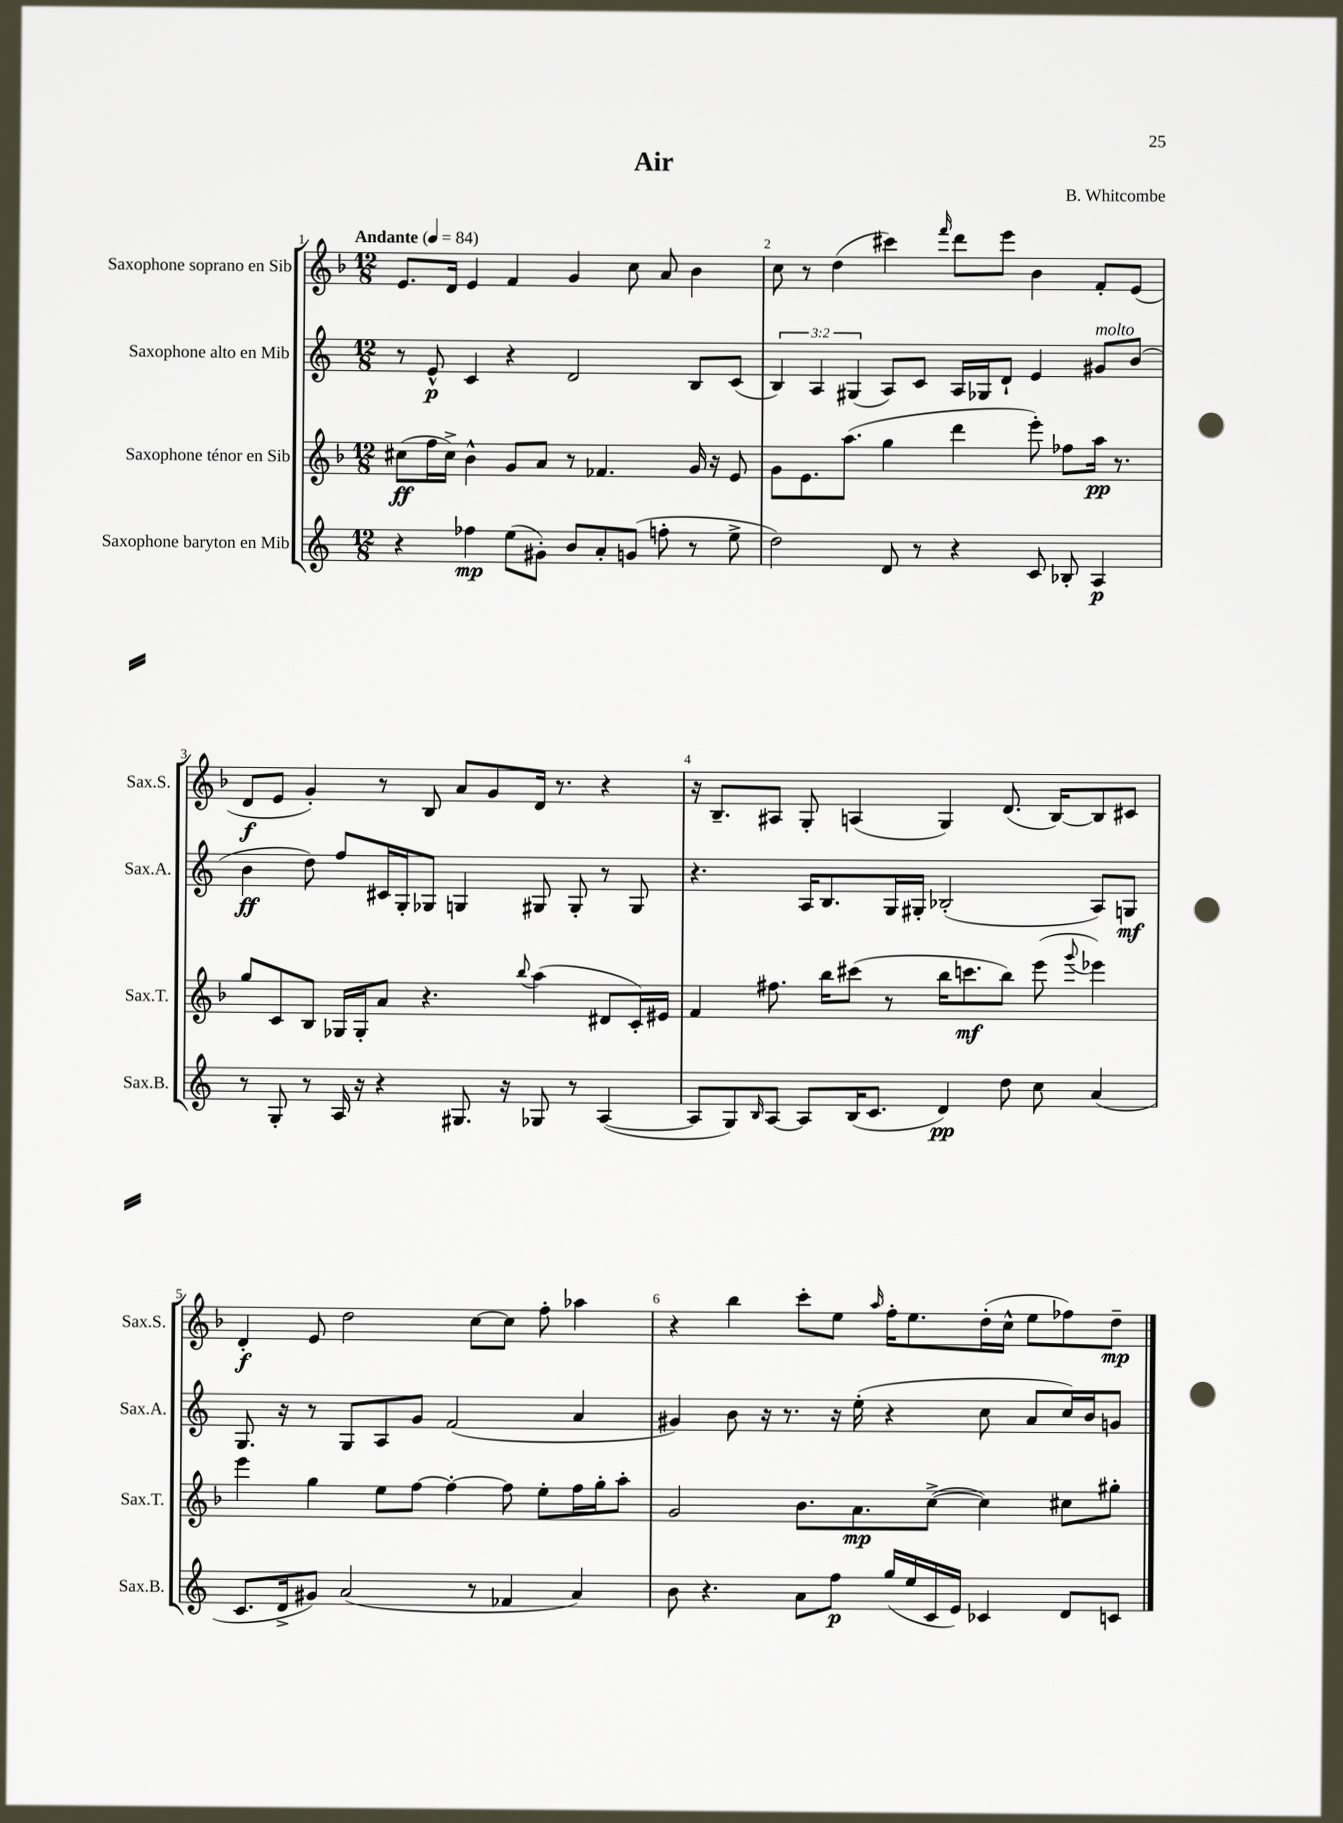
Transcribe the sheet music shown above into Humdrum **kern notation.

**kern	**dynam	**kern	**dynam	**kern	**dynam	**kern	**dynam
*part4	*part4	*part3	*part3	*part2	*part2	*part1	*part1
*staff4	*staff4	*staff3	*staff3	*staff2	*staff2	*staff1	*staff1
*I"Saxophone baryton en Mib	*	*I"Saxophone ténor en Sib	*	*I"Saxophone alto en Mib	*	*I"Saxophone soprano en Sib	*
*I'Sax.B.	*	*I'Sax.T.	*	*I'Sax.A.	*	*I'Sax.S.	*
*clefG2	*	*clefG2	*	*clefG2	*	*clefG2	*
*k[]	*	*k[b-]	*	*k[]	*	*k[b-]	*
*M12/8	*	*M12/8	*	*M12/8	*	*M12/8	*
*MM84	*	*MM84	*	*MM84	*	*MM84	*
=1	=1	=1	=1	=1	=1	=1	=1
!	!	!	!	!	!	!LO:TX:a:B:t=Andante	!
4r	.	(8cc#X\L	ff	8r	.	8.e/L	.
.	.	16ff\L	.	8e^^/	p	.	.
.	.	16cc#^\JJ)	.	.	.	16d/Jk	.
4ff-X\	mp	4b-^^\	.	4c/	.	4e/	.
(8ee\L	.	8g/L	.	4r	.	4f/	.
8g#X'\J)	.	8a/J	.	.	.	.	.
8b/L	.	8r	.	2d/	.	4g/	.
8a'/	.	4.f-X/	.	.	.	.	.
(8gn/J	.	.	.	.	.	8cc\	.
8ffn'\	.	.	.	.	.	8a/	.
8r	.	16g/	.	8B/L	.	4b-\	.
.	.	16r	.	.	.	.	.
8ee^\	.	8e/	.	(8c/J	.	.	.
=2	=2	=2	=2	=2	=2	=2	=2
2dd\)	.	8g\L	.	6B/)	.	8cc\	.
.	.	8.e\	.	.	.	8r	.
.	.	.	.	6A/	.	.	.
.	.	.	.	.	.	(4dd\	.
.	.	(8.aa\J	.	.	.	.	.
.	.	.	.	(6G#X/	.	.	.
8d/	.	4gg\	.	8A/L)	.	4ccc#X\)	.
8r	.	.	.	8c/J	.	.	.
.	.	.	.	.	.	16qqfff/	.
4r	.	4ddd\	.	16A/LL	.	8ddd\L	.
.	.	.	.	16G-X/J	.	.	.
.	.	.	.	8d`/J	.	8eee\J	.
8c/	.	8eee'\)	.	4e/	.	4b-\	.
8B-X'/	.	8ff-X\L	.	.	.	.	.
!	!	!	!	!LO:TX:a:i:t=molto	!	!	!
4A/	p	16aa\Jk	pp	8g#X/L	.	8f'/L	.
.	.	8.r	.	.	.	.	.
.	.	.	.	(8b/J	.	(8e/J	.
!!LO:LB:g=z
=3	=3	=3	=3	=3	=3	=3	=3
8r	.	8gg/L	.	4b\	ff	8d/L	f
8G'/	.	8c/	.	.	.	8e/J	.
8r	.	8B-/J	.	8dd\)	.	4g'/)	.
16A/	.	16G-X/LL	.	8ff/L	.	.	.
16r	.	16G-'/J	.	.	.	.	.
4r	.	8a/J	.	16c#X/L	.	8r	.
.	.	.	.	16G'/J	.	.	.
.	.	4.r	.	8G-X/J	.	8B-/	.
8.G#X/	.	.	.	4Gn/	.	8a/L	.
.	.	.	.	.	.	8g/	.
16r	.	.	.	.	.	.	.
.	.	8qqbb-/	.	.	.	.	.
8G-X/	.	(4aa\	.	8G#X/	.	16d/Jk	.
.	.	.	.	.	.	8.r	.
8r	.	.	.	8G#'/	.	.	.
([4A/	.	8d#X/L	.	8r	.	4r	.
.	.	16c'/L)	.	8G#/	.	.	.
.	.	16e#X/JJ	.	.	.	.	.
=4	=4	=4	=4	=4	=4	=4	=4
8A/L]	.	4f/	.	4.r	.	16r	.
.	.	.	.	.	.	8.B-~/L	.
8G/)	.	.	.	.	.	.	.
16qqB/	.	.	.	.	.	.	.
[8A/J	.	8.ff#X\	.	.	.	8A#X/J	.
8A/L]	.	.	.	16A/KL	.	8G'/	.
.	.	16bb-\KL	.	8.B/	.	.	.
(16B/K	.	(8ccc#X\J	.	.	.	(4An/	.
8.c/J	.	.	.	.	.	.	.
.	.	8r	.	16G/L	.	.	.
.	.	.	.	16G#X'/JJ	.	.	.
4d/)	pp	16bb-\KL	.	(2B-X'/	.	4G/)	.
.	.	8.cccn\	mf	.	.	.	.
8dd\	.	8bb-\J)	.	.	.	(8.d/	.
8cc\	.	(8eee\	.	.	.	.	.
.	.	.	.	.	.	[16B-/KL)	.
.	.	8qqggg/	.	.	.	.	.
(4a/	.	4eee-X\)	.	8A/L)	.	8B-/]	.
.	.	.	.	8Gn/J	mf	8c#X/J	.
!!LO:LB:g=z
=5	=5	=5	=5	=5	=5	=5	=5
8.c/L	.	4eee\	.	8.G/	.	4d'/	f
16d^/k	.	.	.	16r	.	.	.
8g#X/J)	.	4gg\	.	8r	.	8e/	.
(2a/	.	.	.	8G/L	.	2dd\	.
.	.	8ee\L	.	8A/	.	.	.
.	.	[8ff\J	.	8g/J	.	.	.
.	.	4ff'\_	.	(2f/	.	.	.
8r	.	.	.	.	.	[8cc\L	.
4f-X/	.	8ff\]	.	.	.	8cc\J]	.
.	.	8ee'\L	.	.	.	8ff'\	.
4a/)	.	16ff\L	.	4a/	.	4aa-X\	.
.	.	16gg'\J	.	.	.	.	.
.	.	8aa'\J	.	.	.	.	.
=6	=6	=6	=6	=6	=6	=6	=6
8b\	.	2g/	.	4g#X/)	.	4r	.
4.r	.	.	.	.	.	.	.
.	.	.	.	8b\	.	4bb-\	.
.	.	.	.	16r	.	.	.
.	.	.	.	8.r	.	.	.
8a\L	.	8.b-\L	.	.	.	8ccc'\L	.
8ff\J	p	.	.	16r	.	8ee\J	.
.	.	8.a\	mp	(16ee'\	.	.	.
.	.	.	.	.	.	16qqaa/	.
(16gg/LL	.	.	.	4r	.	16ff'\KL	.
16ee/	.	.	.	.	.	8.ee\	.
16c/	.	([8cc^\J	.	.	.	.	.
16e/JJ)	.	.	.	.	.	.	.
4c-X/	.	4cc\])	.	8cc\	.	(16dd'\L	.
.	.	.	.	.	.	16cc^^\JJ	.
.	.	.	.	8a/L	.	8ee\L	.
8d/L	.	8cc#X\L	.	16cc/L)	.	8ff-X\)	.
.	.	.	.	16b/J	.	.	.
8cn/J	.	8gg#X'\J	.	8gn/J	.	8dd~\J	mp
==	==	==	==	==	==	==	==
*-	*-	*-	*-	*-	*-	*-	*-
